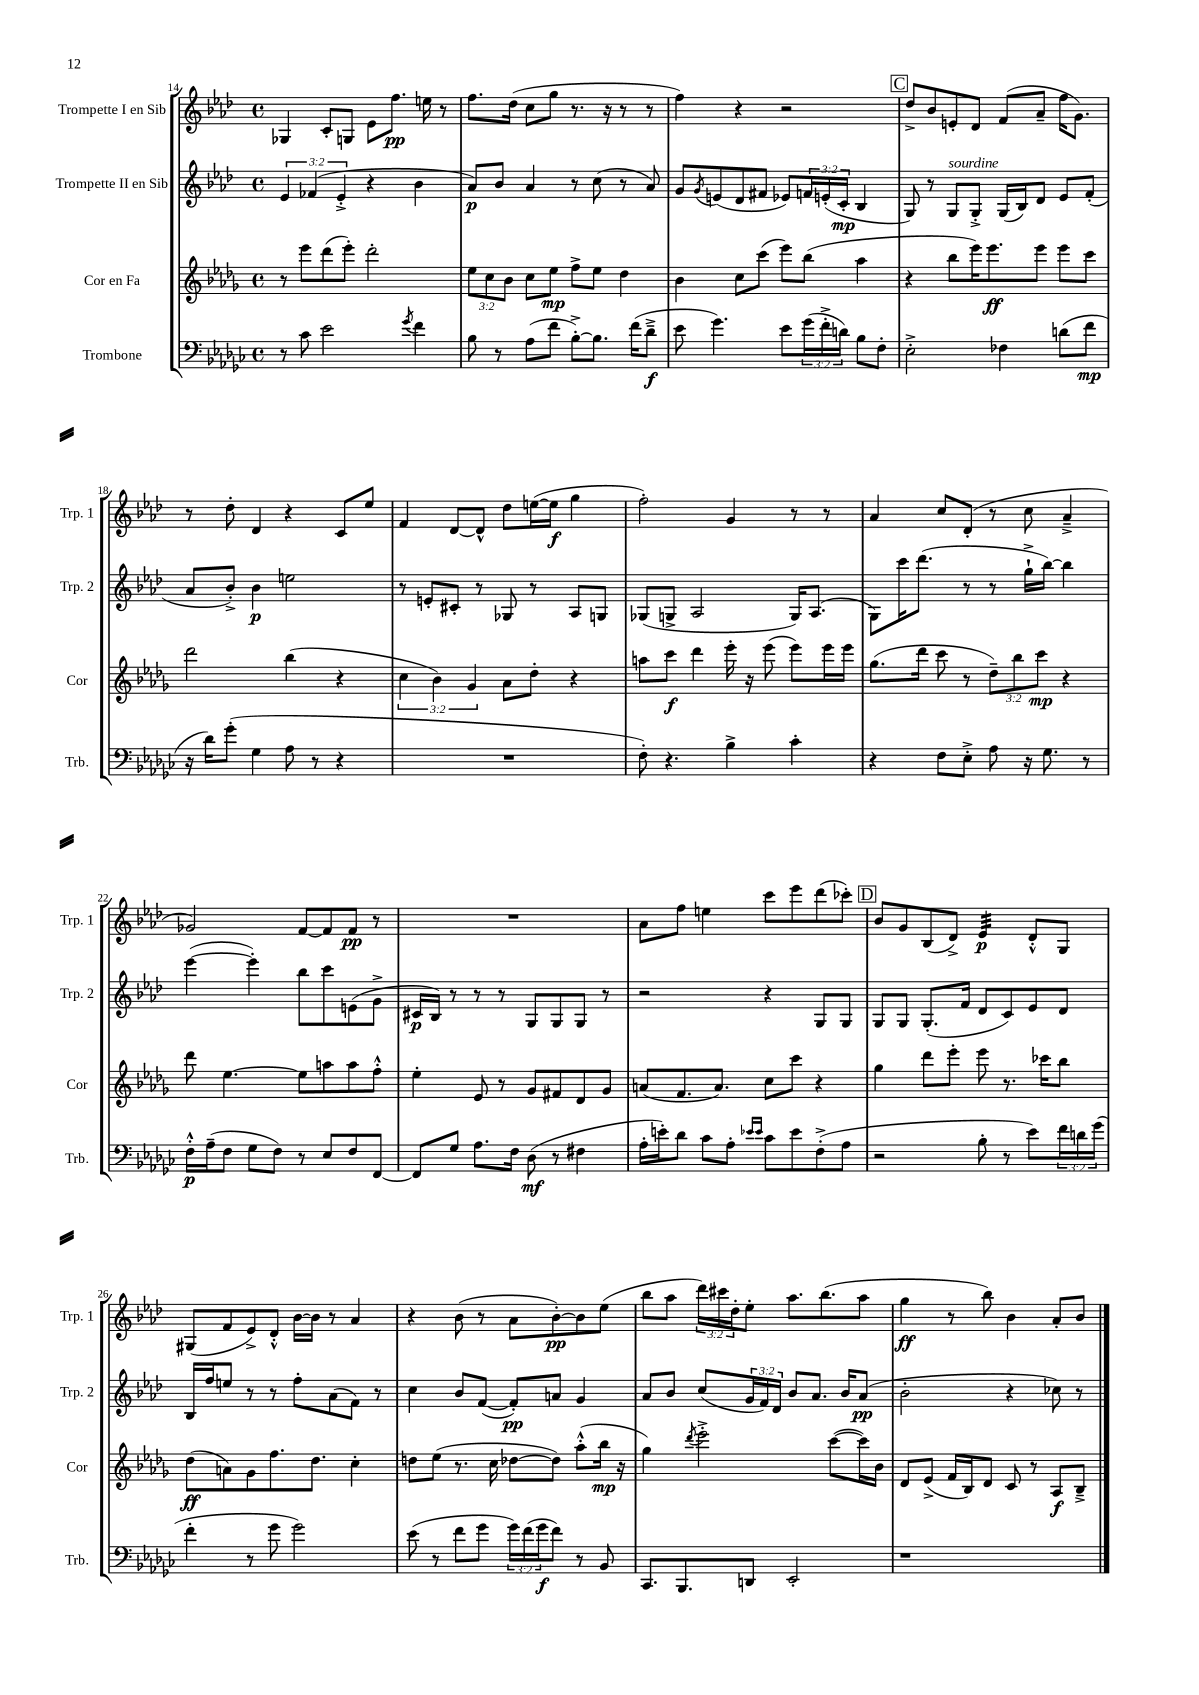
<<
\new StaffGroup <<
\new Staff = "s0" \with { instrumentName = "Trompette I en Sib" shortInstrumentName = "Trp. 1" } {
    \clef treble \key aes \major \defaultTimeSignature \time 4/4 \override Staff.TupletNumber.text = #tuplet-number::calc-fraction-text
    ges4 c'8-. g8 ees'8 f''8.\pp e''16 r8 |
    f''8. des''16( c''8 g''8 r8. r16 r8 r8 |
    f''4) r4 r2 |
    \mark \markup { \box "C" } des''8-> bes'8 e'8-. des'8 f'8( aes'8-- f''16 g'8.) |
    r8 des''8-. des'4 r4 c'8 ees''8 |
    f'4 des'8~ des'8-^ des''8 e''16~( e''16\f g''4 |
    f''2-.) g'4 r8 r8 |
    aes'4 c''8 des'8-.( r8 c''8 aes'4---> |
    ges'2) f'8~ f'8 f'8\pp r8 |
    R1 |
    aes'8 f''8 e''4 c'''8 ees'''8 des'''8( ces'''8-.) |
    \mark \markup { \box "D" } bes'8 g'8 bes8( des'8->) ees'4:32\p des'8-.-^ g8 |
    gis8( f'8 ees'8->) des'8-.-^ bes'16~ bes'16 r8 aes'4 |
    r4 bes'8( r8 aes'8 bes'8~-.\pp) bes'8 ees''8( |
    bes''8 aes''8 \tuplet 3/2 { des'''16) cis'''16 des''16-. } ees''8-. aes''8. bes''8.( aes''8 |
    g''4\ff r8 bes''8) bes'4 aes'8-. bes'8 \bar "|." |
}
\new Staff = "s1" \with { instrumentName = "Trompette II en Sib" shortInstrumentName = "Trp. 2" } {
    \clef treble \key aes \major \defaultTimeSignature \time 4/4 \override Staff.TupletNumber.text = #tuplet-number::calc-fraction-text
    \tuplet 3/2 { ees'4 fes'4( ees'4-.-> } r4 bes'4 |
    aes'8\p) bes'8 aes'4 r8 c''8( r8 aes'8) |
    g'8 \acciaccatura { g'8 } e'8( des'8 fis'8 ees'8) \tuplet 3/2 { f'16 e'16-.( c'16-.\mp } bes4 |
    \mark \markup { \box "C" } g8) r8 g8^\markup { \italic "sourdine" } g8-.-> g16( bes16) des'8 ees'8 f'8-.( |
    aes'8 bes'8-.->) bes'4\p e''2 |
    r8 e'8-. cis'8-. r8 ges8 r8 aes8 g8 |
    ges8( g8-> aes2 g16) aes8.( |
    g8) c'''16 des'''8.( r8 r8 g''16-!-> bes''16~) bes''4 |
    ees'''4~( ees'''4-.) bes''8 c'''8 e'8( g'8-> |
    cis'16\p bes16) r8 r8 r8 g8 g8 g8 r8 |
    r2 r4 g8 g8 |
    \mark \markup { \box "D" } g8 g8 g8.-.( f'16 des'8 c'8) ees'8 des'8 |
    bes16 f''16 e''8 r8 r8 f''8-. aes'8( f'8) r8 |
    c''4 bes'8 f'8~( f'8-.\pp) a'8 g'4 |
    aes'8 bes'8 c''8( \tuplet 3/2 { g'16 f'16) des'16 } bes'8 aes'8. bes'16 aes'8\pp( |
    bes'2-. r4 ces''8) r8 \bar "|." |
}
\new Staff = "s2" \with { instrumentName = "Cor en Fa" shortInstrumentName = "Cor" } {
    \clef treble \key des \major \defaultTimeSignature \time 4/4 \override Staff.TupletNumber.text = #tuplet-number::calc-fraction-text
    r8 ees'''8 des'''8( ees'''8-.) des'''2-. |
    \tuplet 3/2 { ees''8 c''8 bes'8 } c''8 ees''8\mp f''8-> ees''8 des''4 |
    bes'4 c''8 c'''8( ees'''8) bes''8( aes''4 |
    \mark \markup { \box "C" } r4 bes''8 ees'''16) ees'''8.\ff ees'''8 ees'''8 c'''8 |
    des'''2 bes''4( r4 |
    \tuplet 3/2 { c''4 bes'4) ges'4 } aes'8 des''8-. r4 |
    a''8 c'''8\f des'''4 ees'''16-. r16 ees'''8( ees'''8) ees'''16 ees'''16 |
    ges''8.( des'''16 c'''8 r8 \tuplet 3/2 { des''8--) bes''8 c'''8\mp } r4 |
    des'''8 ees''4.~ ees''8 a''8 a''8 f''8-.-^ |
    ees''4-. ees'8 r8 ges'8 fis'8 des'8 ges'8 |
    a'8( f'8. a'8.) c''8 c'''8 r4 |
    \mark \markup { \box "D" } ges''4 des'''8 ees'''8-. ees'''8 r8. ces'''16 bes''8 |
    des''8\ff( a'8) ges'8 f''8. des''8. c''4-. |
    d''8 ees''8( r8. c''16 des''8~ des''8) aes''8-.-^( bes''16\mp r16 |
    ges''4) \acciaccatura { des'''8 } ees'''2-.-> c'''8~( c'''16) bes'16 |
    des'8 ees'8->( f'16 bes16) des'8 c'8 r8 aes8\f bes8---> \bar "|." |
}
\new Staff = "s3" \with { instrumentName = "Trombone" shortInstrumentName = "Trb." } {
    \clef bass \key ges \major \defaultTimeSignature \time 4/4 \override Staff.TupletNumber.text = #tuplet-number::calc-fraction-text
    r8 ces'8 ees'2 \acciaccatura { ges'8 } f'4 |
    bes8 r8 aes8( f'8 bes8~-.->) bes8. f'16( des'8--->\f |
    ees'8 ges'4.) ees'8 \tuplet 3/2 { ges'16( f'16-.-> d'16) } bes8 f8-. |
    \mark \markup { \box "C" } ees2-.-> fes4 d'8( f'8\mp |
    r16 des'16) ges'8-.( ges4 aes8 r8 r4 |
    R1 |
    f8-.) r4. bes4-> ces'4-. |
    r4 f8 ees8-.-> aes8 r16 ges8. r8 |
    f16-.-^\p aes16--( f8 ges8 f8) r8 ees8 f8 f,8~ |
    f,8 ges8 aes8. f16 des8\mf( r8 fis4 |
    aes16-. e'16-.) des'8 ces'8 aes8-. \grace { ees'16 ees'16 } ces'8 ees'8 f8-.->( aes8 |
    \mark \markup { \box "D" } r2 bes8-. r8 ees'8) \tuplet 3/2 { f'16 d'16 ges'16( } |
    f'4-. r8 ges'8 ges'2) |
    ees'8( r8 f'8 ges'8 \tuplet 3/2 { ges'16) f'16( ges'16\f } f'8) r8 bes,8 |
    ces,8. bes,,8. d,8 ees,2-. |
    r1 \bar "|." |
}
>>
>>
\layout { \context { \Score currentBarNumber = #14 } }
